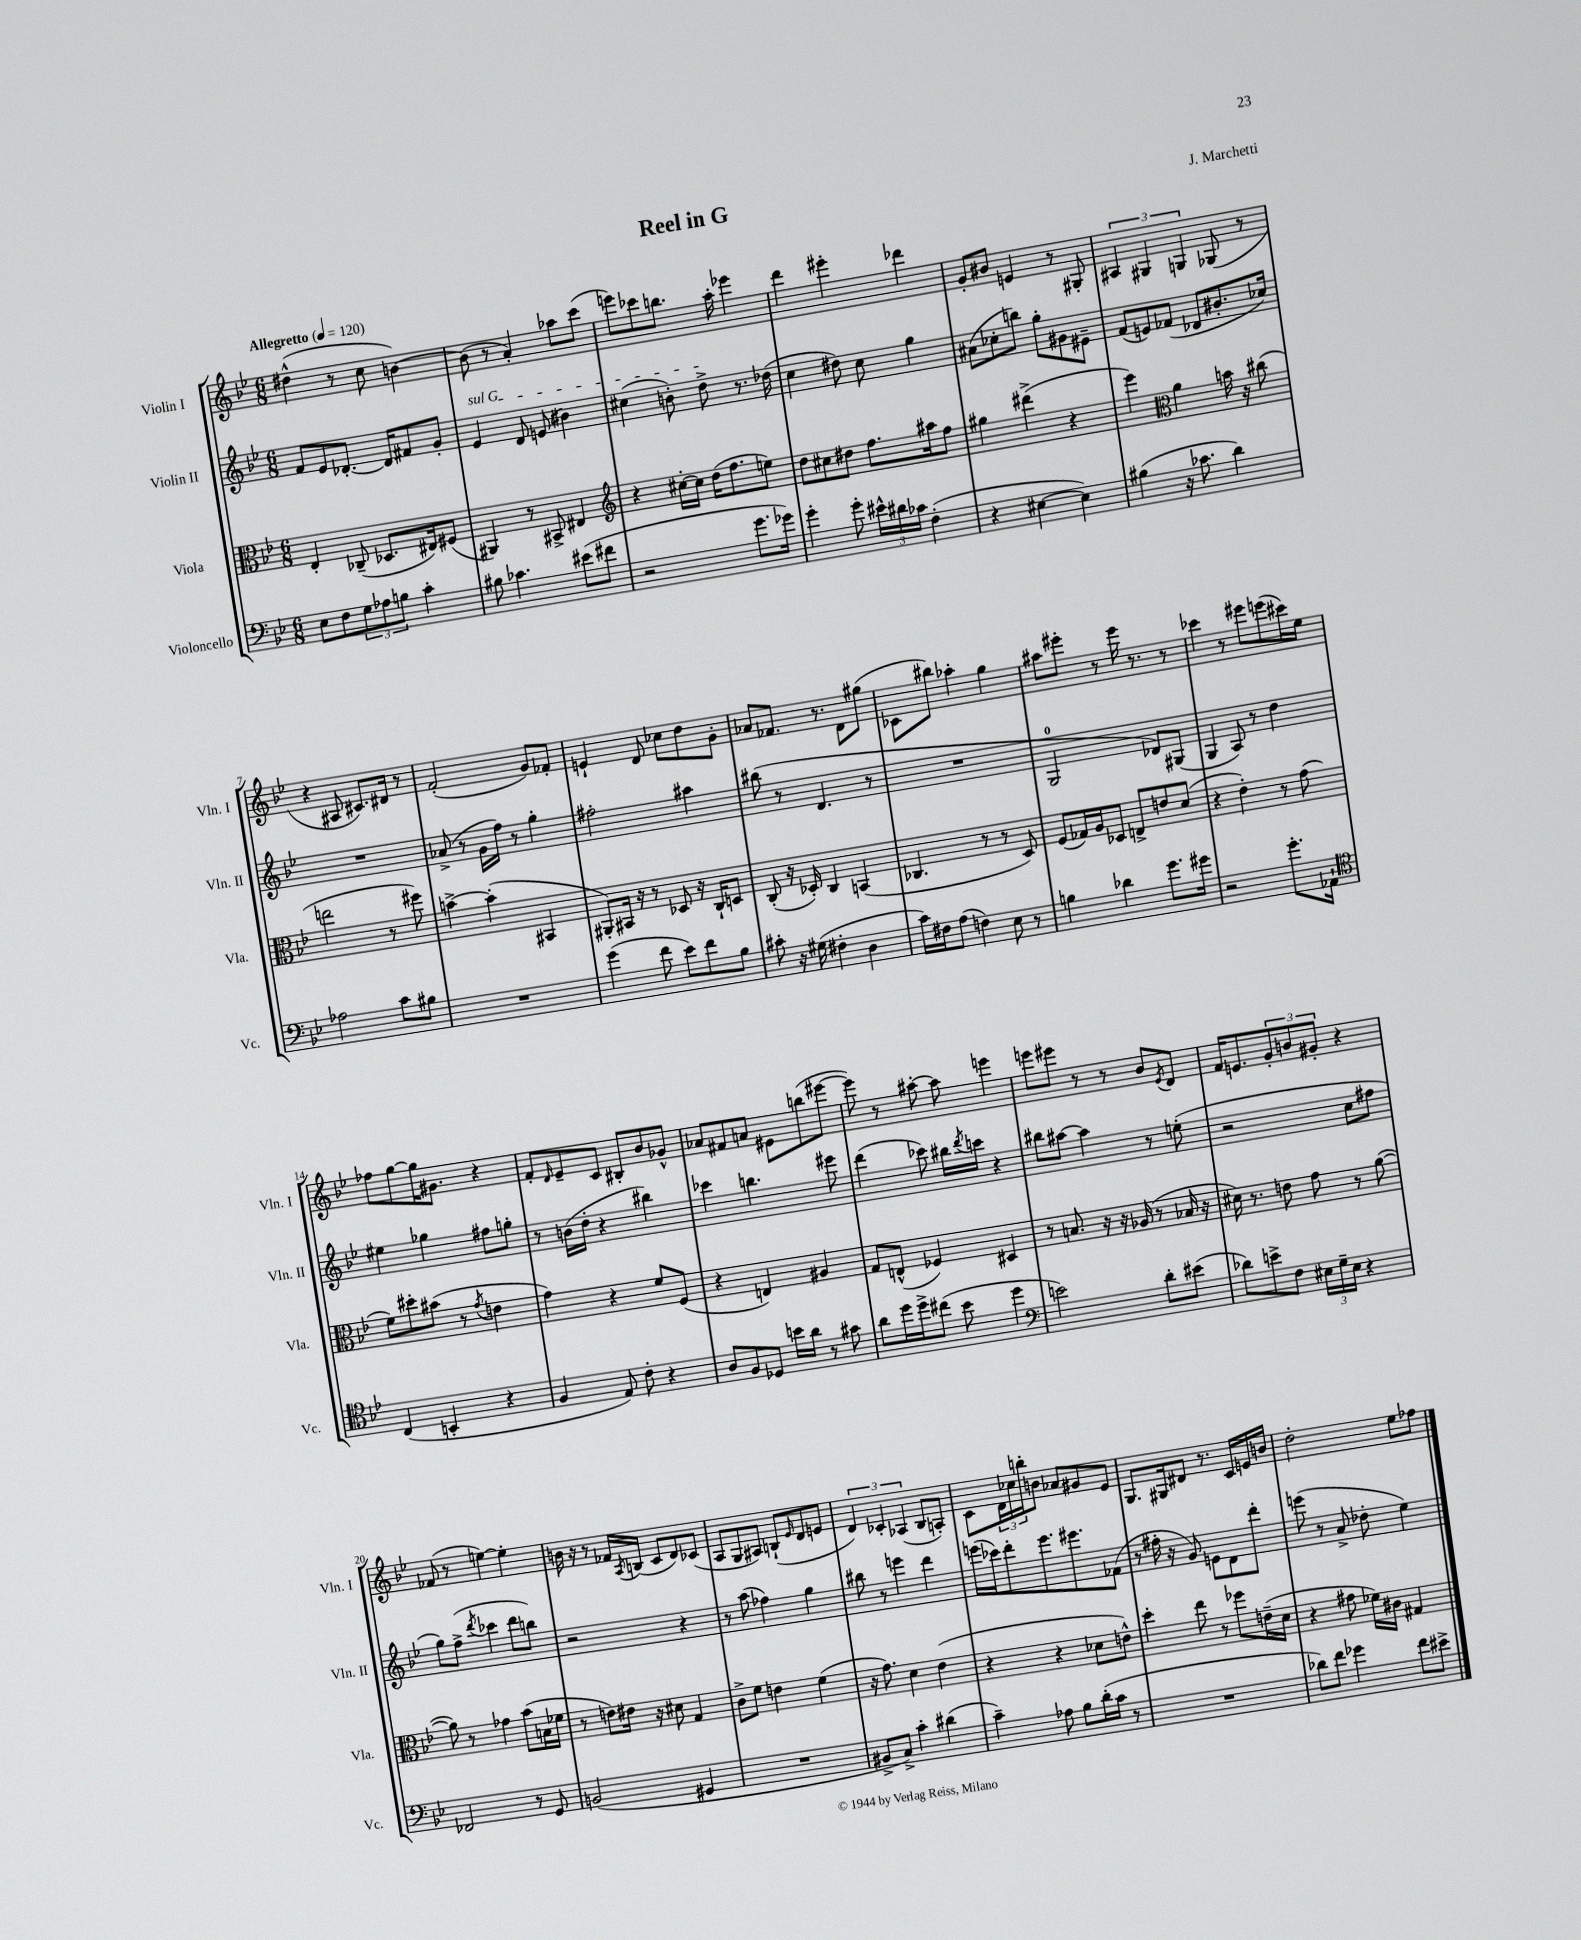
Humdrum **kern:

**kern	**kern	**kern	**kern
*staff4	*staff3	*staff2	*staff1
*clefF4	*clefC3	*clefG2	*clefG2
*k[b-e-]	*k[b-e-]	*k[b-e-]	*k[b-e-]
*M6/8	*M6/8	*M6/8	*M6/8
*MM120	*MM120	*MM120	*MM120
8E-	4E-'	8f	(4dd#^^
8F	.	8e-	.
12G	(8C-~	[8.d-'	8r
12A-	.	.	.
.	8.D-	.	8cc
12B	.	.	.
.	.	16d-]	.
4c'	.	8f#	[4b)
.	16E#)	.	.
.	(8F#	8g'	.
=	=	=	=
8B#	4AA#)	4e-	(8b]
4.c-	.	.	8r
.	8r	8d	4a')
.	8BB#^	(8e	.
(8e#	4E#	4b#)	8aa-
8f#	.	.	(8ccc
=	=	=	=
*	*clefG2	*	*
2r	4r	(4cc#	8eee)
.	.	.	8ccc-
.	[16cc#'	8b')	8.bb
.	16cc#]	.	.
.	(16dd	8dd^	.
.	8.ff	.	16aa'
8.g	.	8.r	4eee-
.	8ee)	.	.
16g-)	.	(16dd-	.
=	=	=	=
4g'	8dd	4cc	4ddd
.	8cc#	.	.
8g'	8dd#	8dd#)	4eee#'
24e#^^	8.ff	8cc	.
24d#	.	.	.
24c-	.	.	.
(4F'	.	4gg	4ddd-
.	16aa#	.	.
.	8ff	.	.
=	=	=	=
4r	4gg#	(8a#	8g'
.	.	8cc-'	8b#
[4E#	(4ddd#^	8bb)	4e
.	.	8gg'	.
4E#])	4r	8g#	8r
.	.	8e#~	8G#'
=	=	=	=
(4B#	4eee-)	(8f	6A#
.	.	8e)	.
.	.	.	6G#
*	*clefC3	*	*
16r	4a	(8f-	.
8.c-	.	.	.
.	.	.	6G
.	.	8d-	.
4d)	16b	8.b#'	(8G-
.	16r	.	.
.	(8cc#	.	8r
.	.	16cc-)	.
=	=	=	=
2A-	2ee	2.r	4r
.	.	.	8A#
.	.	.	8.c#)
8c	8r	.	.
.	.	.	16d#
8B#	8ff#)	.	8r
=	=	=	=
2.r	[4b^	(8a-^	(2f'
.	.	8r	.
.	(4b']	16g	.
.	.	16ff)	.
.	.	8r	.
.	4BB#	4gg'	8g)
.	.	.	8f-'
=	=	=	=
(4g	8AA#')	2ff#'	4e`
.	16BB#	.	.
.	16r	.	.
8f	8r	.	8d
8e-)	8D-	.	8cc-
8f	16r	4aa#	8dd
.	16C`	.	.
8B-	8D	.	8g'
=	=	=	=
8c#'	(8C'	(8bb#	8a-
16r	16r	8r	8.f-
(16G#	16D-')	.	.
4F#'	4C	4.d	.
.	.	.	8.r
4D	(4BB	.	8d
.	.	8r	(8gg#
=	=	=	=
16c)	4.C-	2.r	8c-
16F#	.	.	.
(8A	.	.	8bb#)
4F)	.	.	4aa-'
.	8r	.	.
8E-	8r	.	4gg
8r	8D)	.	.
=	=	=	=
4B	(8F	2G	8aa#
.	16G-)	.	8eee#'
.	16A	.	.
4d-	8D-	.	8r
.	8E^	.	16eee#
.	.	.	8.r
8.g	8e	8d-)	.
.	(8d	(8G#	8r
16g#	.	.	.
=	=	=	=
2r	4r	4G	4ccc-
.	4e-')	8A)	8r
.	.	8r	8eee#
8.g'	8r	4dd	(8eee
.	(8g	.	16ccc#)
16AA-`	.	.	16ee-
=	=	=	=
*clefC4	*	*	*
(4C	8f)	4ee#	8ff-
.	8dd#'	.	[8gg
4BB'	(8b#	4gg-	16gg]
.	.	.	8.g#
.	8r	.	.
.	8qg	.	.
4r	4e	8ff#	4r
.	.	8gg'	.
=	=	=	=
4F	4g)	8r	8f'
.	.	.	16qqd
.	.	(16b	8e-~
.	.	16dd'	.
8E-)	4r	4r	8c
8c'	.	.	8B#'
4r	8f	4bb#)	8b-
.	(8F	.	8g-^^
=	=	=	=
8A	4r	4ccc-	8a-
8F	.	.	8f#
8D-	4E)	4.bb	8a
16b	.	.	8e#
16a	.	.	.
8r	4A#	.	(8bb
8g#	.	8eee#	[8eee#
=	=	=	=
8a	8G	(4ddd	8eee#])
16dd	(8E^^	.	8r
16dd^	.	.	.
(8cc#	4F-)	8ccc-)	[8aa#'
8b-	.	16bb#	8aa#]
.	.	8qddd	.
.	.	16ccc	.
4dd	4D#	4r	4eee
=	=	=	=
*clefF4	*	*	*
2e)	8r	8bb#	8eee
.	8.B	[8aa#	8eee#
.	.	4aa#]	8r
.	16r	.	.
.	16r	.	8r
.	(16A-	.	.
8d'	8r	8r	8b-
.	.	.	8qe-
(8e#	16B-	(8ee'	8d
.	16r	.	.
=	=	=	=
8d-)	16d#)	2r	16f
.	8.r	.	8.e
8e^	.	.	.
8F	8e	.	12g'
.	.	.	12b
24E#	8g	.	.
24G~	.	.	12g#'
24E#	.	.	.
4r	8r	8cc	4r
.	([8a	8ff#	.
=	=	=	=
2FF-	8a])	8gg)	(8f-
.	8r	(8ff^	8r
.	.	8qddd	.
.	4g-	4ccc-	[4ee)
8r	(8b-	8ddd	4ee']
8GG	16B	8bb)	.
.	16f-	.	.
=	=	=	=
(2BB	8r	2r	16b
.	.	.	16r
.	8e)	.	8r
.	16e#	.	16f-
.	.	.	8qA
.	16r	.	(16B
.	8d#	.	8c
4GG#	4G	4r	8d)
.	.	.	(8c-
=	=	=	=
2.r	8c^	8r	8A
.	8f	(8aa	8G
.	4e	4ff-)	8A#)
.	.	.	(8B`
.	.	.	16qqe-
.	(4f	4gg	8d
.	.	.	8e
=	=	=	=
8BB#^	16r	8bb#	6d)
.	8.g)	.	.
8C^)	.	8r	.
.	.	.	6c-'
4c'	4d	4eee	.
.	.	.	(6A-
(4d#	(4e-	4ddd	8B-
.	.	.	8A')
=	=	=	=
4c~)	4r	(16eee	8c
.	.	16ccc-)	.
.	.	8ddd'	24d
.	.	.	24cc-
.	.	.	24bb'
8A-	4r	8.eee	8b
8B-	.	.	8a-
.	.	8.eee#	.
(16d'	8d-	.	8g#
16c	.	.	.
8r	8e^^)	(8f-	8e-
=	=	=	=
2.r	4dd'	8r	8.G
.	.	16ff#'	.
.	.	16r	16G#
.	8ee-	8g)	8d#
.	8r	8e	8.r
.	8ff-	8d	.
.	.	.	16c
.	(16e~	8ddd'	16e
.	16d	.	16b
=	=	=	=
8d-)	4r	(8eee	2dd'
8f	.	8r	.
4g-	8g#	8a^	.
.	16f-)	8dd-'	.
.	16c#	.	.
8f	4G#	4ee-)	8ee-
8e#^	.	.	8ff-
==	==	==	==
*-	*-	*-	*-
